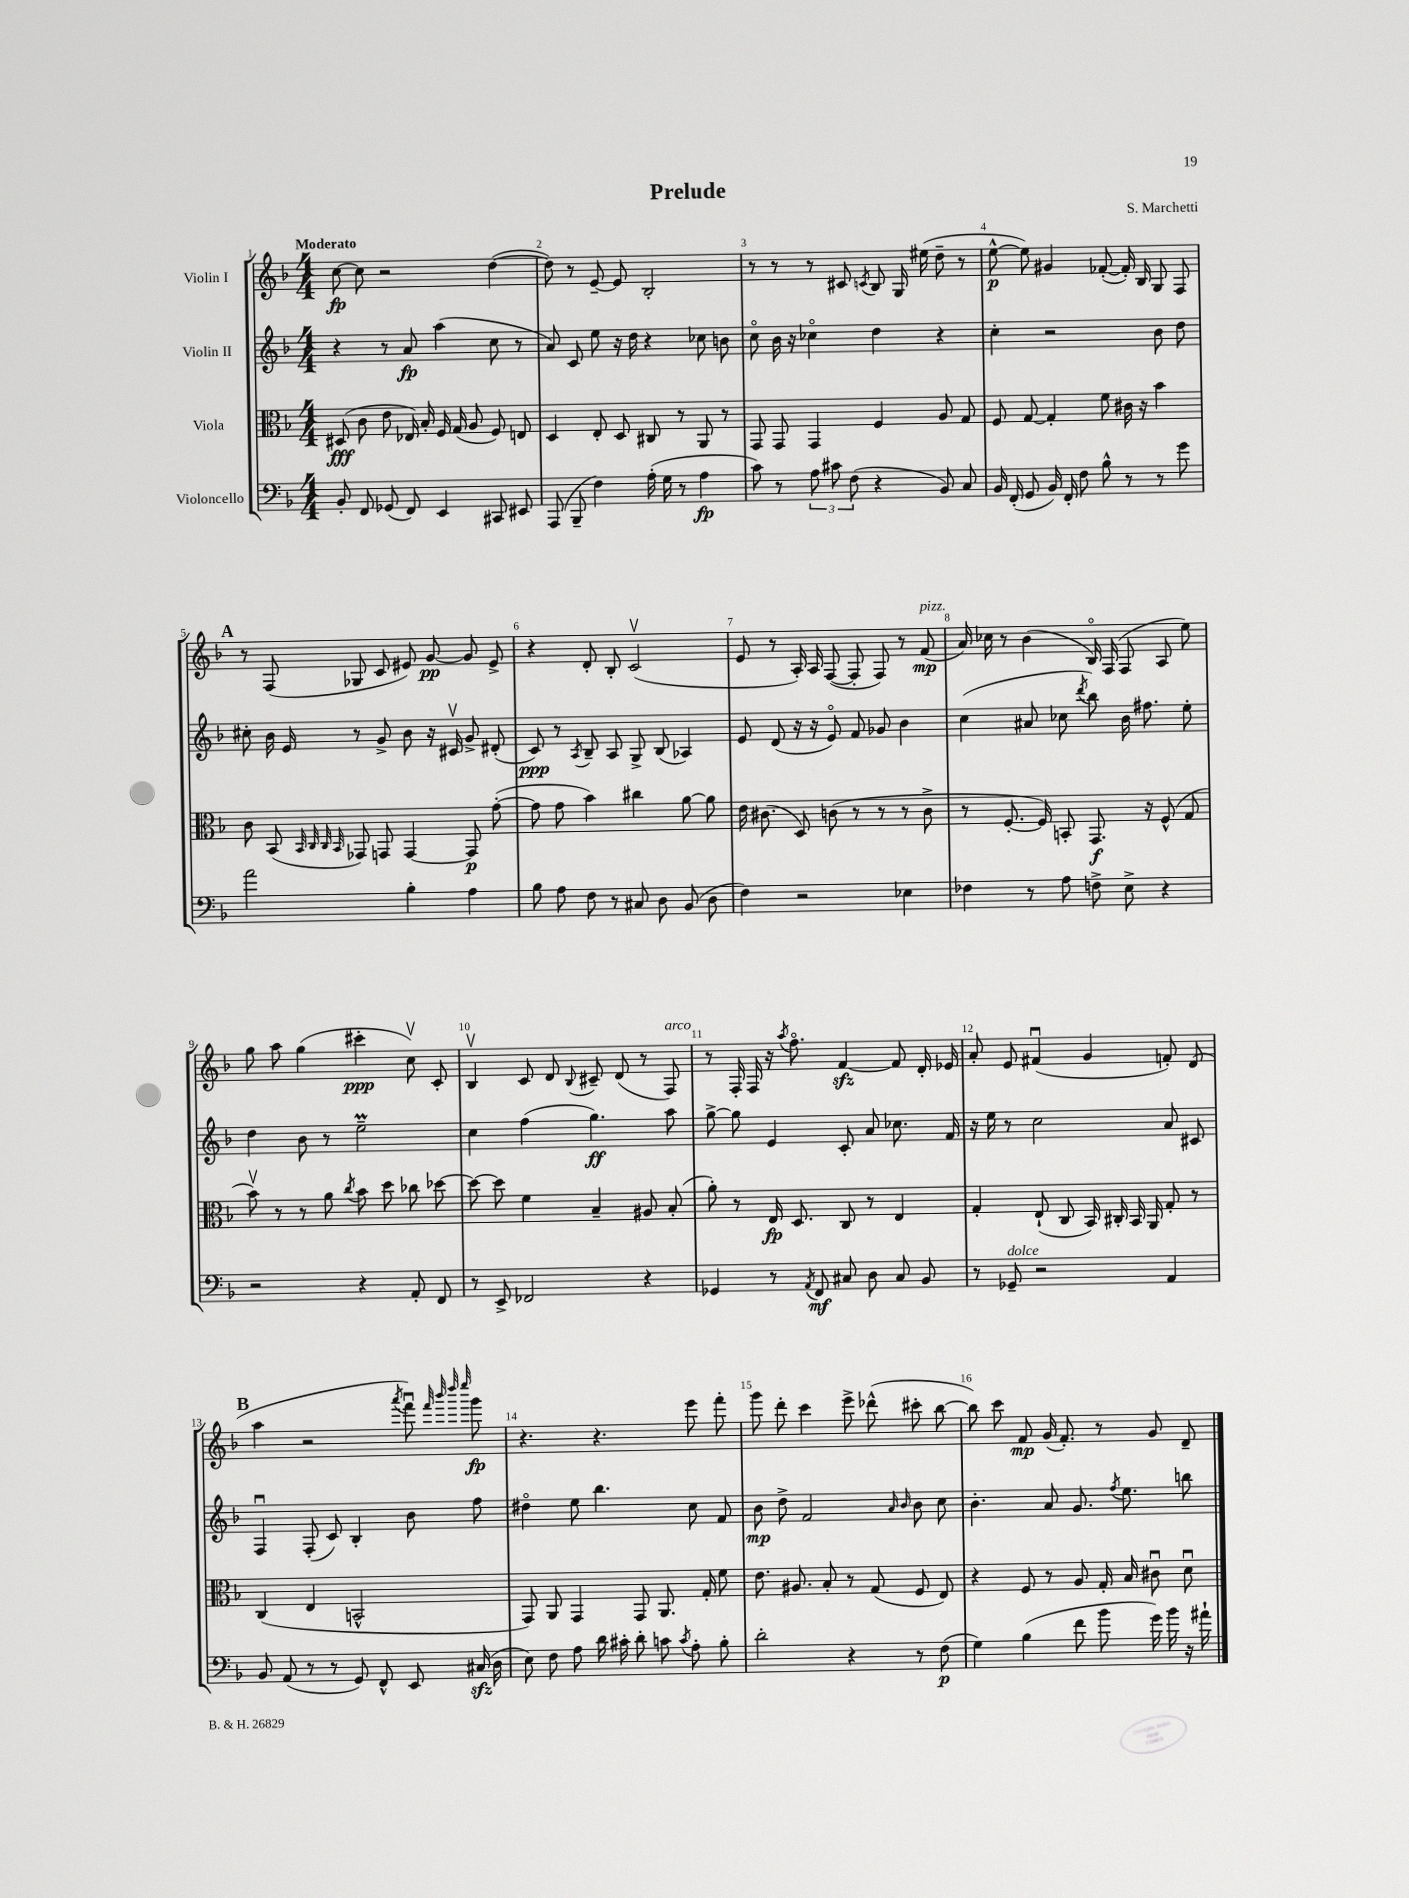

**kern	**dynam	**kern	**dynam	**kern	**dynam	**kern	**dynam
*part4	*part4	*part3	*part3	*part2	*part2	*part1	*part1
*staff4	*staff4	*staff3	*staff3	*staff2	*staff2	*staff1	*staff1
*I"Violoncello	*	*I"Viola	*	*I"Violin II	*	*I"Violin I	*
*clefF4	*	*clefC3	*	*clefG2	*	*clefG2	*
*k[b-]	*	*k[b-]	*	*k[b-]	*	*k[b-]	*
*M4/4	*	*M4/4	*	*M4/4	*	*M4/4	*
=1	=1	=1	=1	=1	=1	=1	=1
!	!	!	!	!	!	!LO:TX:a:B:t=Moderato	!
8BB-'/	.	(8D#X/	fff	4r	.	[8cc\	fp
8FF/	.	8c\	.	.	.	8cc\]	.
(8GG-X/	.	8e\	.	8r	.	2r	.
8FF/)	.	16E-X/)	.	8a/	fp	.	.
.	.	16B-'/	.	.	.	.	.
4EE/	.	16F/	.	(4aa\	.	.	.
.	.	(16G/	.	.	.	.	.
.	.	8A/	.	.	.	.	.
8CC#X/	.	8F/)	.	8cc\	.	([4dd\	.
8EE#X/	.	8En/	.	8r	.	.	.
=2	=2	=2	=2	=2	=2	=2	=2
(8AAA/	.	4D/	.	8a/)	.	8dd\])	.
8BBB-~/	.	.	.	8c/	.	8r	.
4F\)	.	8E'/	.	8ee\	.	[8e~/	.
.	.	8D/	.	16r	.	8e/]	.
.	.	.	.	16dd\	.	.	.
(16A'\	.	8C#X/	.	4r	.	2B-'/	.
16G\	.	.	.	.	.	.	.
8r	.	8r	.	.	.	.	.
4A\	fp	8AA/	.	8cc-X\	.	.	.
.	.	8r	.	8bn\	.	.	.
=3	=3	=3	=3	=3	=3	=3	=3
8c\)	.	8GG/	.	8cc\	.	8r	.
8r	.	8GG/	.	16b-\	.	8r	.
.	.	.	.	16r	.	.	.
12A\	.	4GG/	.	4cc-X\	.	8r	.
12c#X\	.	.	.	.	.	.	.
.	.	.	.	.	.	8c#X/	.
(12F\	.	.	.	.	.	.	.
.	.	.	.	.	.	8qcn/	.
4r	.	4F/	.	4dd\	.	8B-/	.
.	.	.	.	.	.	16G/	.
.	.	.	.	.	.	(16ee#X\	.
8BB-/)	.	8A/	.	4r	.	8dd~\	.
8C/	.	8G/	.	.	.	8r	.
=4	=4	=4	=4	=4	=4	=4	=4
16BB-/	.	8F/	.	4cc'\	.	[8ee^^\	p
(16FF'/	.	.	.	.	.	.	.
8GG/	.	[8G/	.	.	.	8ee\])	.
16BB-/)	.	4G'/]	.	2r	.	4g#X/	.
16FF'/	.	.	.	.	.	.	.
8F\	.	.	.	.	.	.	.
8B-^^\	.	8f\	.	.	.	([8f-X'/	.
8r	.	16c#X\	.	.	.	16f-'/])	.
.	.	16r	.	.	.	16B-/	.
8r	.	4b-\	.	8b-\	.	8G/	.
8g\	.	.	.	8dd\	.	8F/	.
!!LO:LB:g=z
!!LO:REH:place=s1:t=A
=5	=5	=5	=5	=5	=5	=5	=5
2a\	.	8c\	.	8cc#X'\	.	8r	.
.	.	(8BB-/	.	16b-\	.	(8F/	.
.	.	.	.	16e/	.	.	.
.	.	32qqBB-/	.	.	.	.	.
.	.	32qqC/	.	.	.	.	.
.	.	32qqC/	.	.	.	.	.
.	.	32qqBB-/	.	.	.	.	.
.	.	8GG-X/)	.	8r	.	8G-X/	.
.	.	8GGn/	.	8g^/	.	8c/	.
4B-'\	.	[4GG/	.	8b-\	.	8e#X/)	.
.	.	.	.	16r	.	[8g/	pp
.	.	.	.	16c#Xv/	.	.	.
4A\	.	8GG/]	p	8g^/	.	8g/]	.
.	.	([8g'\	.	(8d#X'/	.	8e#^/	.
=6	=6	=6	=6	=6	=6	=6	=6
8B-\	.	8g\]	.	8c/)	ppp	4r	.
8A\	.	8g\	.	8r	.	.	.
.	.	.	.	8qA/	.	.	.
8F\	.	4b-\)	.	8B-~/	.	8d'/	.
8r	.	.	.	8A/	.	8B-'/	.
8C#X/	.	4cc#X\	.	8G^/	.	(2cv/	.
8D\	.	.	.	(8B-/	.	.	.
(8BB-/	.	[8a\	.	4A-X/)	.	.	.
8D\	.	8a\]	.	.	.	.	.
=7	=7	=7	=7	=7	=7	=7	=7
4F\)	.	16e\	.	8e/	.	8e/	.
.	.	(8.c#X\	.	.	.	.	.
.	.	.	.	(8d/	.	8r	.
2r	.	8D/)	.	16r	.	16A'/)	.
.	.	.	.	16r	.	16A/	.
.	.	(8cn\	.	8e/)	.	([8F/	.
.	.	8r	.	8f/	.	8F'/]	.
.	.	8r	.	8g-X/	.	8F/)	.
4E-X\	.	8r	.	4b-\	.	8r	.
!	!	!	!	!	!	!LO:TX:a:i:t=pizz.	!
.	.	8c^\	.	.	.	(8f/	mp
=8	=8	=8	=8	=8	=8	=8	=8
4F-X\	.	8r	.	(4cc\	.	16a/)	.
.	.	.	.	.	.	16cc-X\	.
.	.	[8.F'/	.	.	.	8r	.
8r	.	.	.	8a#X/	.	(4b-\	.
.	.	16F/])	.	.	.	.	.
8A\	.	8BBn'/	.	8cc-X\	.	.	.
.	.	.	.	8qddd/	.	.	.
8Fn^\	.	8.GG/	f	8bb-\)	.	16B-/)	.
.	.	.	.	.	.	(16F/	.
8E^\	.	.	.	16b-\	.	8F/	.
.	.	16r	.	8.ff#X\	.	.	.
4r	.	(8F^^/	.	.	.	8A/	.
.	.	8G/	.	8ee'\	.	8ee\)	.
!!LO:LB:g=z
=9	=9	=9	=9	=9	=9	=9	=9
2r	.	8b-v\)	.	4dd\	.	8gg\	.
.	.	8r	.	.	.	8aa\	.
.	.	8r	.	8b-\	.	(4gg\	.
.	.	8a\	.	8r	.	.	.
.	.	8qcc/	.	.	.	.	.
4r	.	8b-\	.	2eem~\	.	4ccc#X'\	ppp
.	.	8dd\	.	.	.	.	.
8AA'/	.	8cc-X\	.	.	.	8ccv\)	.
8FF/	.	[8dd-X\	.	.	.	8c'/	.
=10	=10	=10	=10	=10	=10	=10	=10
8r	.	8dd-\_	.	4cc\	.	4B-v/	.
8EE^/	.	8dd-\]	.	.	.	.	.
2FF-X/	.	4f\	.	(4ff\	.	8c/	.
.	.	.	.	.	.	8d/	.
.	.	.	.	.	.	8qqB-/	.
.	.	4B-~/	.	4.gg\)	ff	8c#X~/	.
.	.	.	.	.	.	(8d/	.
4r	.	8A#X/	.	.	.	8r	.
!	!	!	!	!	!	!LO:TX:a:i:t=arco	!
.	.	(8B-'/	.	8aa\	.	8F/)	.
=11	=11	=11	=11	=11	=11	=11	=11
4GG-X/	.	8a'\)	.	[8gg^\	.	8r	.
.	.	8r	.	8gg\]	.	16F'/	.
.	.	.	.	.	.	16F/	.
8r	.	16E/	fp	4e/	.	16r	.
.	.	.	.	.	.	8qaa/	.
.	.	8.D/	.	.	.	8.ff\	.
8qAA/	.	.	.	.	.	.	.
8FF/	mf	.	.	.	.	.	.
8C#X/	.	8C/	.	8c'/	.	[4fzz/	.
8D\	.	8r	.	8a/	.	.	.
8C#/	.	4E/	.	8.cc-X\	.	8f/]	.
8BB-/	.	.	.	.	.	16d'/	.
.	.	.	.	16f/	.	16e-X/	.
=12	=12	=12	=12	=12	=12	=12	=12
8r	.	4G'/	.	16r	.	8a'/	.
.	.	.	.	16ee\	.	.	.
!LO:TX:a:i:t=dolce	!	!	!	!	!	!	!
8GG-X~/	.	.	.	8r	.	8e/	.
2r	.	(8E`/	.	2cc\	.	(4f#Xu/	.
.	.	8C/	.	.	.	.	.
.	.	16BB-/)	.	.	.	4g/	.
.	.	16C#X'/	.	.	.	.	.
.	.	16BB-/	.	.	.	.	.
.	.	16AA/	.	.	.	.	.
4AA/	.	8G'/	.	8a/	.	8fn'/)	.
.	.	8r	.	8c#X/	.	(8d/	.
!!LO:LB:g=z
!!LO:REH:place=s1:t=B
=13	=13	=13	=13	=13	=13	=13	=13
8BB-/	.	(4C/	.	4Fu/	.	4aa\	.
(8AA/	.	.	.	.	.	.	.
8r	.	4E/	.	(8F'/	.	2r	.
8r	.	.	.	8c/)	.	.	.
8GG/)	.	2BBn^^/	.	4B-'/	.	.	.
8FF^^/	.	.	.	.	.	.	.
.	.	.	.	.	.	8qaaa/	.
8EE/	.	.	.	8b-\	.	8fffu\)	.
.	.	.	.	.	.	32qqfff/	.
.	.	.	.	.	.	32qqbbb-/	.
.	.	.	.	.	.	32qqdddd/	.
.	.	.	.	.	.	32qqeeee/	.
(16C#Xzz/	.	.	.	8ff\	.	8ggg\	fp
16D\	.	.	.	.	.	.	.
=14	=14	=14	=14	=14	=14	=14	=14
8E\)	.	8GG/)	.	4dd#X\	.	4.r	.
8F\	.	8AA/	.	.	.	.	.
8A\	.	4GG/	.	8ee\	.	.	.
16d\	.	.	.	4.bb-\	.	4.r	.
16c#X'\	.	.	.	.	.	.	.
8d'\	.	8GG/	.	.	.	.	.
8cn\	.	8.AA/	.	.	.	.	.
8qc/	.	.	.	.	.	.	.
8A'\	.	.	.	8cc\	.	8eee\	.
.	.	16G'/	.	.	.	.	.
8B-'\	.	8f\	.	8f/	.	8fff'\	.
=15	=15	=15	=15	=15	=15	=15	=15
2d'\	.	8.e\	.	8b-\	mp	8ggg\	.
.	.	.	.	8dd^\	.	8ddd'\	.
.	.	8.A#X/	.	.	.	.	.
.	.	.	.	2f/	.	4ccc\	.
.	.	8B-'/	.	.	.	.	.
4r	.	8r	.	.	.	8eee^\	.
.	.	(8G/	.	.	.	(8ddd-X^^\	.
.	.	.	.	16qqa/	.	.	.
.	.	.	.	16qqb-/	.	.	.
8r	.	8F/	.	8b-\	.	8ccc#X'\	.
(8F\	p	8E/)	.	8cc\	.	[8bb-\	.
=16	=16	=16	=16	=16	=16	=16	=16
4G\)	.	4r	.	4.b-'\	.	8bb-\])	.
.	.	.	.	.	.	8ccc\	.
(4B-\	.	8F/	.	.	.	8f/	mp
.	.	8r	.	8a/	.	(16g/	.
.	.	.	.	.	.	8.f'/)	.
8f\	.	8A/	.	8.g/	.	.	.
8b-\	.	16G'/	.	.	.	8r	.
.	.	.	.	8qff/	.	.	.
.	.	16B-/	.	8.ee\	.	.	.
16g\)	.	8c#Xu\	.	.	.	8g/	.
16b-\	.	.	.	.	.	.	.
16r	.	8du\	.	8bbn\	.	8d~/	.
16a#X`\	.	.	.	.	.	.	.
==	==	==	==	==	==	==	==
*-	*-	*-	*-	*-	*-	*-	*-
